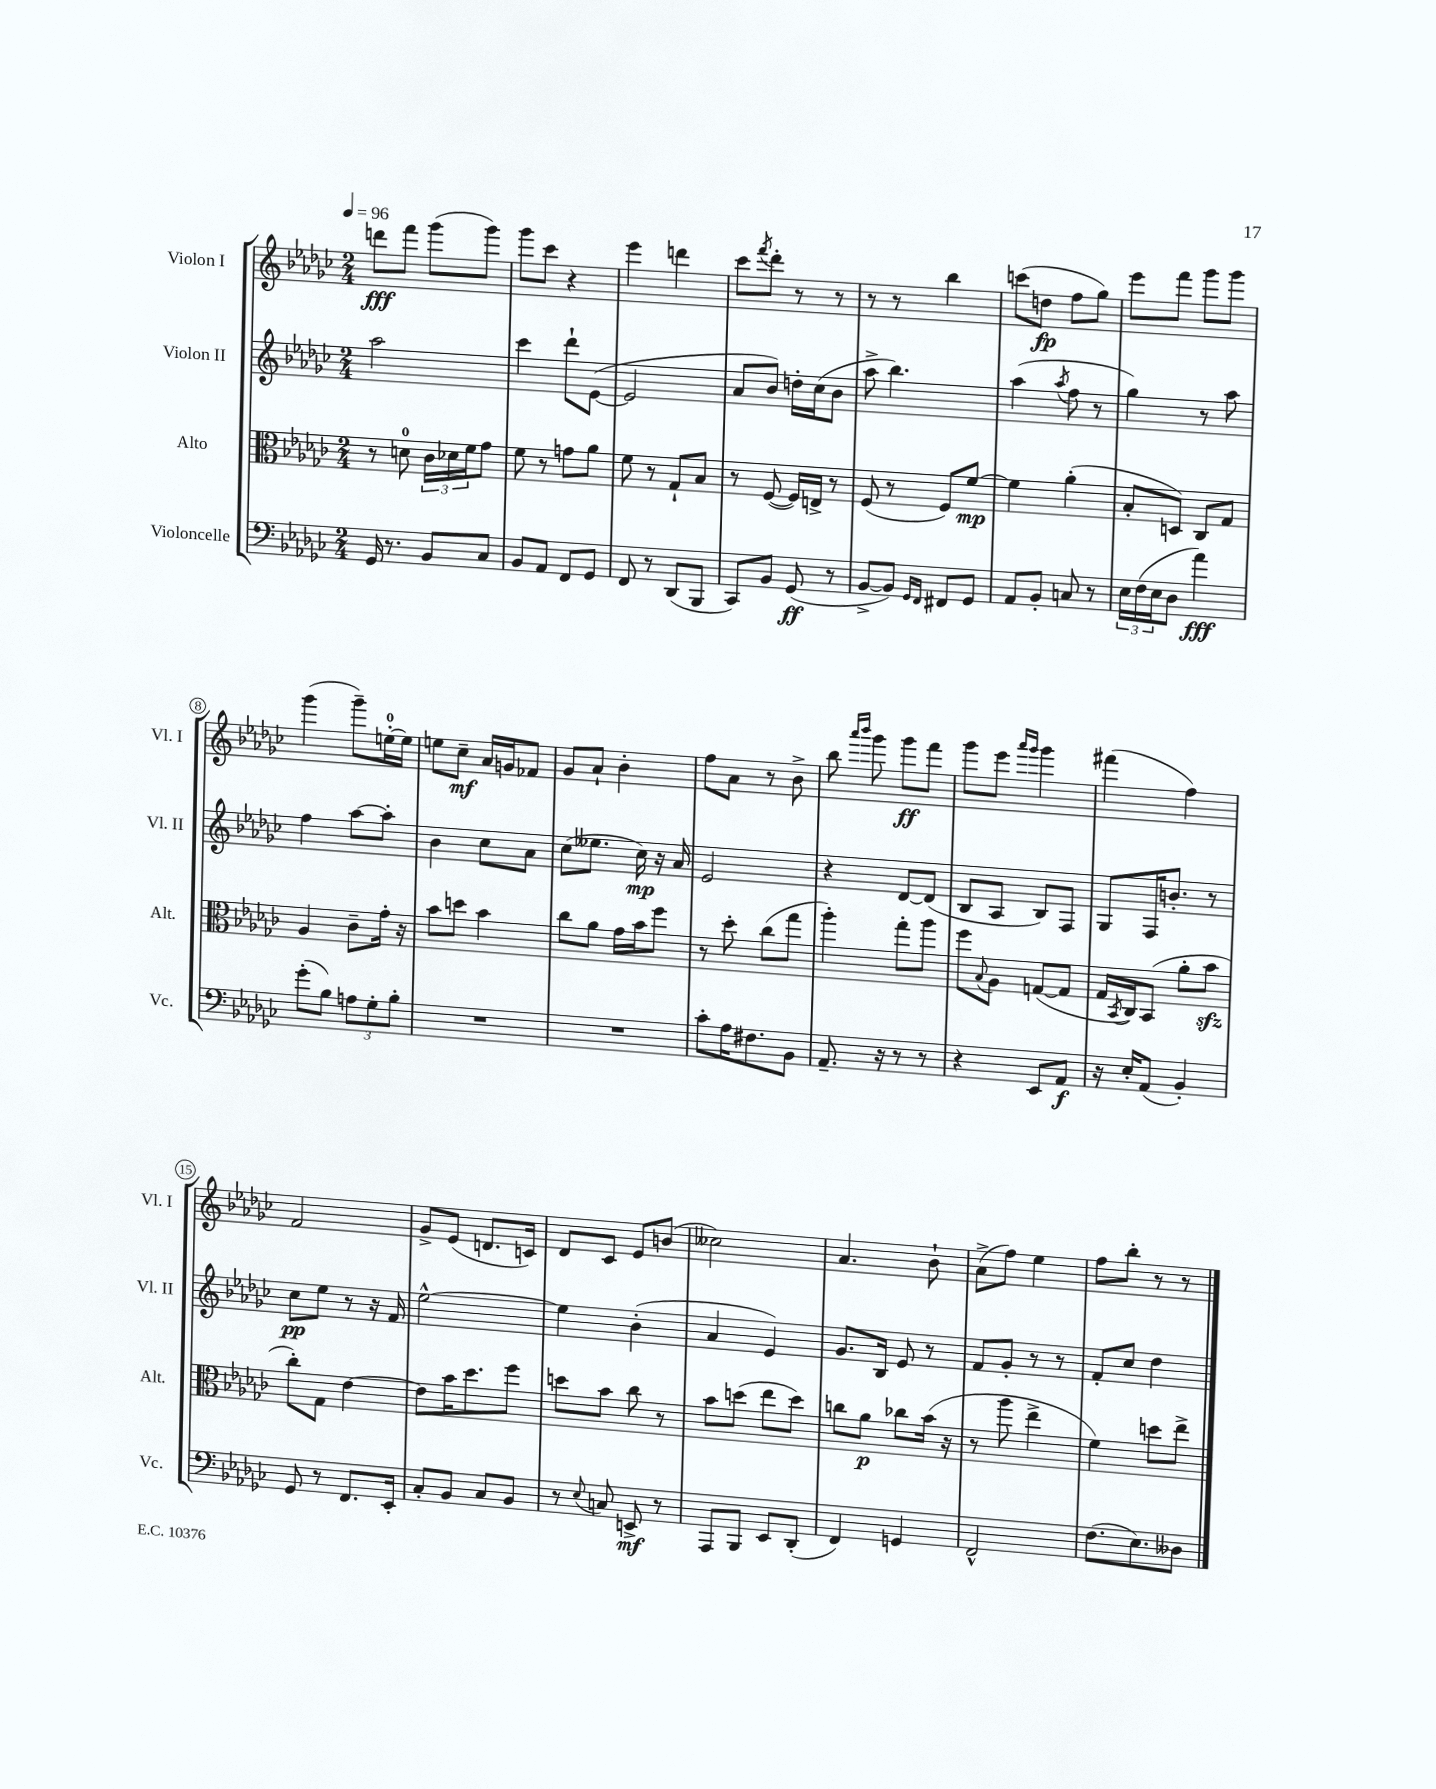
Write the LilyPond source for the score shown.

<<
\new StaffGroup <<
\new Staff = "s0" \with { instrumentName = "Violon I" shortInstrumentName = "Vl. I" } {
    \clef treble \key ges \major \numericTimeSignature \time 2/4 \tempo 4 = 96
    d'''8\fff f'''8 ges'''8( ges'''8) |
    ges'''8 ces'''8 r4 |
    ees'''4 d'''4 |
    ces'''8 \acciaccatura { f'''8 } des'''8-. r8 r8 |
    r8 r8 bes''4 |
    c'''8( d''8\fp f''8 ges''8) |
    ees'''8 f'''8 ges'''8 ges'''8 |
    ges'''4( ges'''8--) e''16-0~-. e''16 |
    e''8 ces''8--\mf aes'16 g'16 fes'8 |
    ges'8 aes'8-! bes'4-. |
    f''8 aes'8 r8 bes'8-> |
    bes''8 \grace { aes'''16 bes'''16 } ges'''8 ges'''8\ff f'''8 |
    ges'''8 ees'''8 \grace { aes'''16 ges'''16 } ges'''4 |
    fis'''4( f''4) |
    f'2 |
    ges'8-> ees'8( d'8. c'16) |
    des'8 ces'8 ees'8 b'8( |
    ceses''2) |
    aes'4. bes'8-! |
    aes'8->( f''8) ees''4 |
    f''8 bes''8-. r8 r8 \bar "|." |
}
\new Staff = "s1" \with { instrumentName = "Violon II" shortInstrumentName = "Vl. II" } {
    \clef treble \key ges \major \numericTimeSignature \time 2/4
    aes''2 |
    ces'''4 des'''8-! ees'8~( |
    ees'2 |
    aes'8 bes'8) d''16-. ces''16( bes'8 |
    aes''8-> bes''4.) |
    aes''4( \acciaccatura { aes''8 } f''8 r8 |
    ges''4) r8 aes''8 |
    f''4 aes''8~ aes''8-. |
    bes'4 ces''8 aes'8 |
    ces''8( eeses''8. ces''16\mp) r16 aes'16 |
    ees'2 |
    r4 des'8~ des'8( |
    bes8 aes8 bes8) f8 |
    ges8 f16 b'8.-. r8 |
    ces''8\pp ees''8 r8 r16 f'16 |
    ees''2~-^ |
    ees''4 bes'4-.( |
    aes'4 ees'4) |
    ges'8. bes16 ees'8 r8 |
    f'8 ges'8-. r8 r8 |
    f'8-. ces''8 des''4 \bar "|." |
}
\new Staff = "s2" \with { instrumentName = "Alto" shortInstrumentName = "Alt." } {
    \clef alto \key ges \major \numericTimeSignature \time 2/4
    r8 d'8-0 \tuplet 3/2 { ces'16 des'16 f'16 } ges'8 |
    f'8 r8 g'8 aes'8 |
    f'8 r8 ges8-! bes8 |
    r8 f8~( f16) e16-> r8 |
    f8( r8 f8) f'8~\mp |
    f'4 aes'4-.( |
    bes8-. d8) ces8 ges8 |
    aes4 ces'8-- ges'16-. r16 |
    bes'8 d''8 bes'4 |
    ces''8 aes'8 ges'16 bes'16 f''8 |
    r8 des''8-. ces''8( ges''8 |
    aes''4-.) ges''8-. aes''8 |
    f''8 \appoggiatura { bes8 } aes8 g8~( g8 |
    ges16 \acciaccatura { bes,8 } ces16) bes,8( aes'8-. bes'8\sfz |
    ces''8-.) ges8 ees'4~ |
    ees'8 bes'16 des''8. f''8 |
    d''8 bes'8 ces''8 r8 |
    bes'8 d''8( ees''8 d''8) |
    c''8 aes'8\p ces''8 bes'16( r16 |
    r8 aes''8 ees''4-> |
    f'4) d''8 ees''8-> \bar "|." |
}
\new Staff = "s3" \with { instrumentName = "Violoncelle" shortInstrumentName = "Vc." } {
    \clef bass \key ges \major \numericTimeSignature \time 2/4
    ges,16 r8. bes,8 ces8 |
    bes,8 aes,8 f,8 ges,8 |
    f,8 r8 des,8( bes,,8 |
    ces,8) bes,8 ges,8\ff( r8 |
    bes,8~-> bes,8) \grace { ges,16 f,16 } fis,8 ges,8 |
    aes,8 bes,8-. c8 r8 |
    \tuplet 3/2 { ees16 f16( ees16 } des8 aes'4\fff) |
    ges'8-.( bes8) \tuplet 3/2 { a8 ges8-. bes8-. } |
    R2 |
    R2 |
    ces'8-. aes16 fis8. bes,8 |
    aes,8.-- r16 r8 r8 |
    r4 ees,8 aes,8\f |
    r16 ees16-. aes,8( bes,4-.) |
    ges,8 r8 f,8. ees,16-. |
    ces8-. bes,8 ces8 bes,8 |
    r8 \appoggiatura { ees8 } c8 e,8->\mf r8 |
    aes,,8 bes,,8 ees,8 des,8-.( |
    f,4) g,4 |
    f,2-^ |
    f8.( ees8.) deses8 \bar "|." |
}
>>
>>
\layout { \context { \Score \override BarNumber.stencil = #(make-stencil-circler 0.1 0.3 ly:text-interface::print) } }
